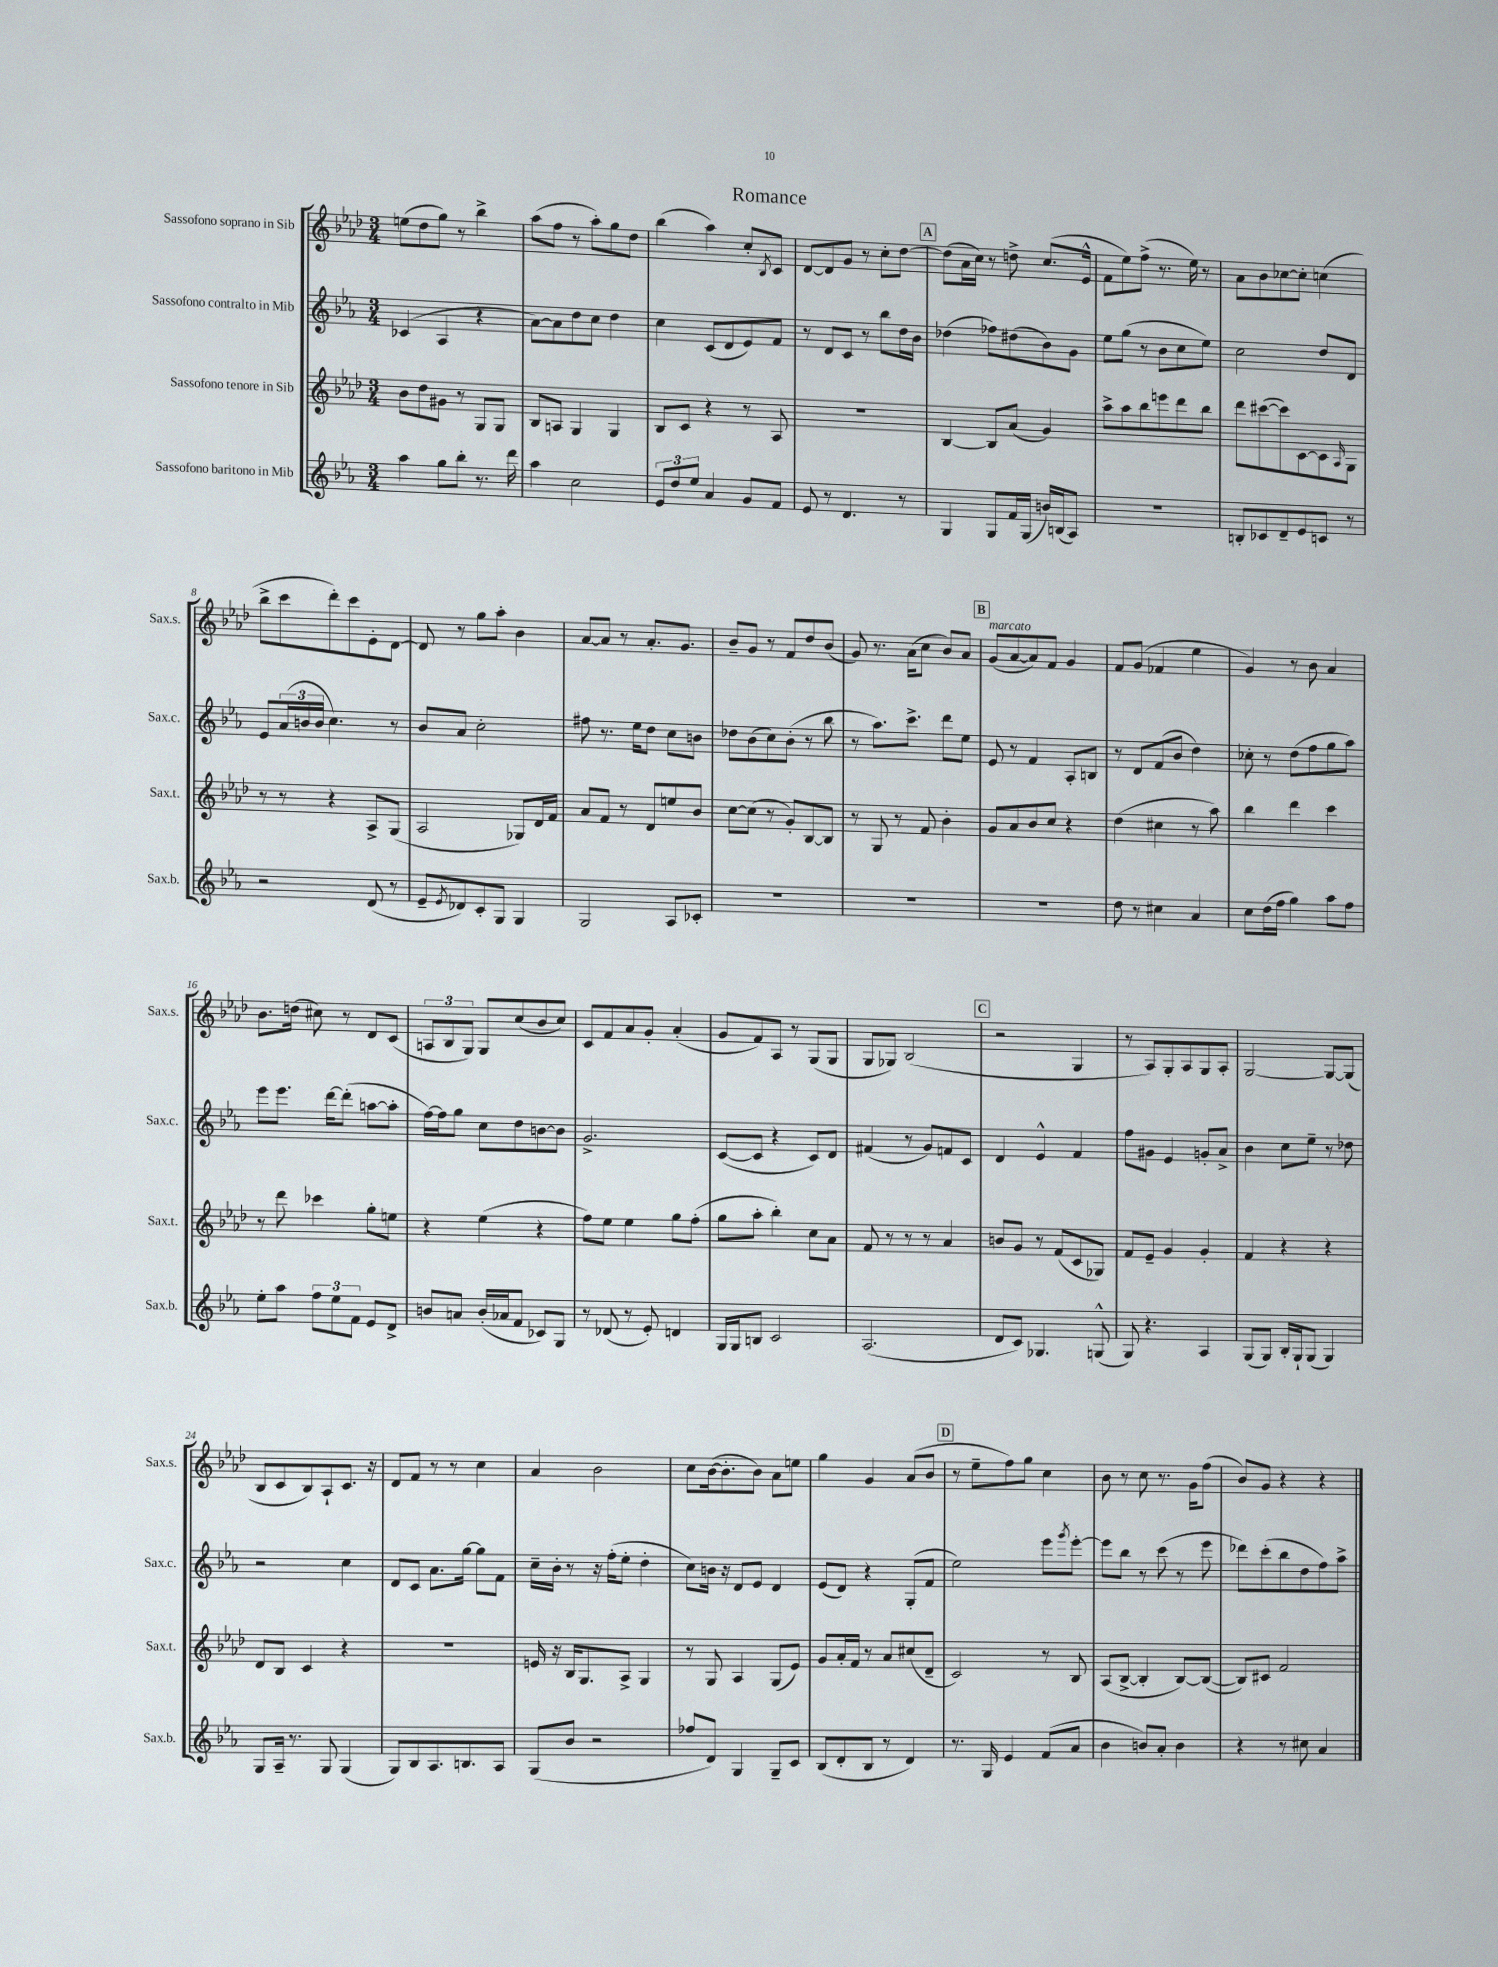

**kern	**kern	**kern	**kern
*staff4	*staff3	*staff2	*staff1
*clefG2	*clefG2	*clefG2	*clefG2
*k[b-e-a-]	*k[b-e-a-d-]	*k[b-e-a-]	*k[b-e-a-d-]
*M3/4	*M3/4	*M3/4	*M3/4
4aa-	8b-	(4c-	(8ee
.	8dd-	.	8dd-
8gg	8g#	4A-	8gg)
8bb-'	8r	.	8r
8.r	8G	4r	4bb-^
.	8G	.	.
16ddd	.	.	.
=	=	=	=
4aa-	8B-	[8a-)	(8aa-
.	8A	8a-]	8ff
2cc	4G	8dd	8r
.	.	8cc	8aa-')
.	4G	4dd	8gg
.	.	.	8dd-
=	=	=	=
12e-	8B-	4cc	(4bb-
12dd	.	.	.
.	8c	.	.
12ee-	.	.	.
4a-	4r	(8c	4aa-)
.	.	8d	.
8g	8r	8e-)	8cc'
.	.	.	8qB-
8f	8A-	8f	8c
=	=	=	=
8e-	2.r	8r	[8d-
8r	.	8d	8d-]
4.d	.	8c	8g
.	.	8r	8r
.	.	8bb-	8cc'
8r	.	16dd	[8dd-
.	.	16b-	.
=	=	=	=
4G	[4B-	(4dd-	(8dd-]
.	.	.	16a-
.	.	.	16cc)
8G	8B-]	8ff-)	8r
16f	(8a-	(8dd#	8dd^
(16G	.	.	.
16b)	4g)	8b-)	(8.cc
(16B	.	.	.
8A-)	.	8g	.
.	.	.	16e-^^
=	=	=	=
2.r	8aa-^	8ee-	8f
.	8aa-	(8gg	8ee-)
.	8bb-	8r	(8ff^
.	8eee	8b-	8.r
.	8ddd-	8cc	.
.	.	.	16ee-)
.	8bb-	8ee-)	8r
=	=	=	=
8B'	8ddd-	2cc	8a-
8c-	([8ccc#	.	8b-
8d~	8ccc#])	.	[8cc-
8e-	[8c	.	8cc-']
8c	8c]	8dd	(4cc
.	16qqA-	.	.
8r	8G	8d	.
=	=	=	=
2r	8r	8e-	8bb-^
.	8r	(24a-	8ccc
.	.	24b	.
.	.	24b	.
.	4r	4.cc)	8ddd-')
.	.	.	8ccc
(8d	8A-^	.	8e-'
8r	(8G	8r	[8d-
=	=	=	=
8e-~	2A-	8b-	8d-]
8qe-	.	.	.
8d-)	.	8a-	8r
8c'	.	2cc'	8gg
8G	.	.	8aa-'
4G	8G-)	.	4b-
.	16d-	.	.
.	16f	.	.
=	=	=	=
2G	8a-	8ff#	[8a-
.	8f	8.r	8a-]
.	8r	.	8r
.	.	16ee-	.
.	8d-	8dd	8.a-'
8A-	8ee	8cc	.
.	.	.	8.g
8c-'	8b-	8b	.
=	=	=	=
2.r	[8cc	8dd-	8b-~
.	(8cc]	(8b-	8g
.	8r	8cc)	8r
.	8g')	(8b-'	8f
.	[8B-	8r	8dd-
.	8B-]	8bb-	(8b-
=	=	=	=
2.r	8r	8r	8g)
.	8G	8.aa-)	8.r
.	8r	.	.
.	.	8.ccc^	(16a-
.	8f	.	8cc
.	4b-'	8ddd	8b-)
.	.	8ee-	8a-
=	=	=	=
2.r	8g	8e-	(8g
.	8a-	8r	[8a-
.	8b-	4f	8a-])
.	8cc	.	8f
.	4r	8A-'	4g
.	.	8B	.
=	=	=	=
8dd	(4dd-	8r	8f
8r	.	8d	(8g
4cc#	4cc#	(8f	4f-
.	.	8b-	.
4a-	8r	4dd)	4ee-
.	8aa-)	.	.
=	=	=	=
8cc	4bb-	8cc-'	4g)
(16dd	.	8r	.
16ff	.	.	.
4gg)	4ddd-	(8dd	8r
.	.	8ff	8b-
8aa-	4ccc	8gg	4a-
8ff	.	8aa-)	.
=	=	=	=
8ee-'	8r	8eee-	8.b-
8aa-	8ddd-	8.eee-	.
.	.	.	(16dd
12ff	4ccc-	.	8cc#)
.	.	[16ddd	.
12ee-	.	.	.
.	.	(8ddd']	8r
12f	.	.	.
8e-	8gg'	[8aa	8d-
8d^	8ee	8aa']	(8c
=	=	=	=
8b	4r	[16ff)	12A
.	.	16ff]	.
.	.	.	12B-
8a	.	8gg	.
.	.	.	12G)
(16b'	(4ee-	8cc	8G
16a-	.	.	.
8f	.	8dd	(8cc
8c-)	4r	[8b	8b-
8G	.	8b]	8cc)
=	=	=	=
8r	8ff)	2.g^	8c
(8d-	8ee-	.	8f
8r	4ee-	.	8a-
8e-')	.	.	8g'
4d	8gg	.	(4a-'
.	(8ff'	.	.
=	=	=	=
16G	8gg	([8c	8g
16G	.	.	.
8B	8aa-'	8c]	8f)
2c	4bb-')	4r	8A-
.	.	.	8r
.	8cc	8c)	(8G
.	8a-	8d	8G
=	=	=	=
(2.A-	8f	(4f#	8G
.	8r	.	8G-)
.	8r	8r	(2B-
.	8r	8g)	.
.	4a-	8f	.
.	.	8c	.
=	=	=	=
8d	8b	4d	2r
8c)	8g	.	.
4.G-	8r	4e-^^	.
.	(8f	.	.
.	8c	4f	4G
(8G^^	8G-)	.	.
=	=	=	=
8G)	8f	8ff	8r
4.r	8e-~	8g#	8A-)
.	4g	4e-	8G'
.	.	.	8A-
4A-	4g'	8g'	8G
.	.	8a-^	8A-'
=	=	=	=
(8G	4f	4b-	[2G
8G)	.	.	.
16B-'	4r	8cc	.
16G`	.	.	.
(8G	.	8ee-~	.
4G)	4r	8r	8G_
.	.	8dd-	(8G]
=	=	=	=
8G	8d-	2r	8B-
16A-~	8B-	.	8c
8.r	.	.	.
.	4c	.	8B-)
8G	.	.	8A-`
(4G	4r	4cc	8.c
.	.	.	16r
=	=	=	=
8G)	2.r	8d	8d-
8B-	.	8c	8f
8.A-	.	8.a-	8r
.	.	.	8r
8.B	.	[16gg	.
.	.	8gg]	4cc
8A-	.	8f	.
=	=	=	=
(8G	16e	16cc~	4a-
.	16r	16b-'	.
8b-	16B-	8r	.
.	8.G	.	.
2r	.	16r	2b-
.	.	(16ff'	.
.	8A-^	8ee-'	.
.	4G	4dd'	.
=	=	=	=
8ff-	8r	8cc)	8cc
8d)	8G	16b	([16b-
.	.	16r	8.b-']
4G	4A-	8d	.
.	.	8e-	8b-)
8G~	(8G	4d	8a-
8c	8e-)	.	8ee
=	=	=	=
(8B-	8g	(8e-	4gg
8d'	16a-'	8d)	.
.	16f	.	.
8B-	8r	4r	4g
8r	8a-	.	.
4d)	(8cc#	(8G'	(8a-
.	8d-~	8f	8b-
=	=	=	=
8.r	2c)	2ee-)	8r
.	.	.	8ee-~
16G	.	.	.
4e-	.	.	8ff)
.	.	.	8gg
(8f	8r	8eee-	4cc
.	.	8qggg	.
8a-	8B-	[8eee-'	.
=	=	=	=
4b-	(8A-	8eee-]	8b-
.	[8B-^	8bb-	8r
8b)	4B-']	8r	8cc
8a-'	.	(8ccc	8.r
4b	[8B-)	8r	.
.	.	.	16g
.	(8B-_	8eee-	(8ff
=	=	=	=
4r	8B-])	8ddd-)	8b-)
.	8c#	(8ccc'	8g
8r	2f	8bb-	4r
8cc#	.	8dd	.
4a-	.	8ff)	4r
.	.	8aa-^	.
==	==	==	==
*-	*-	*-	*-
